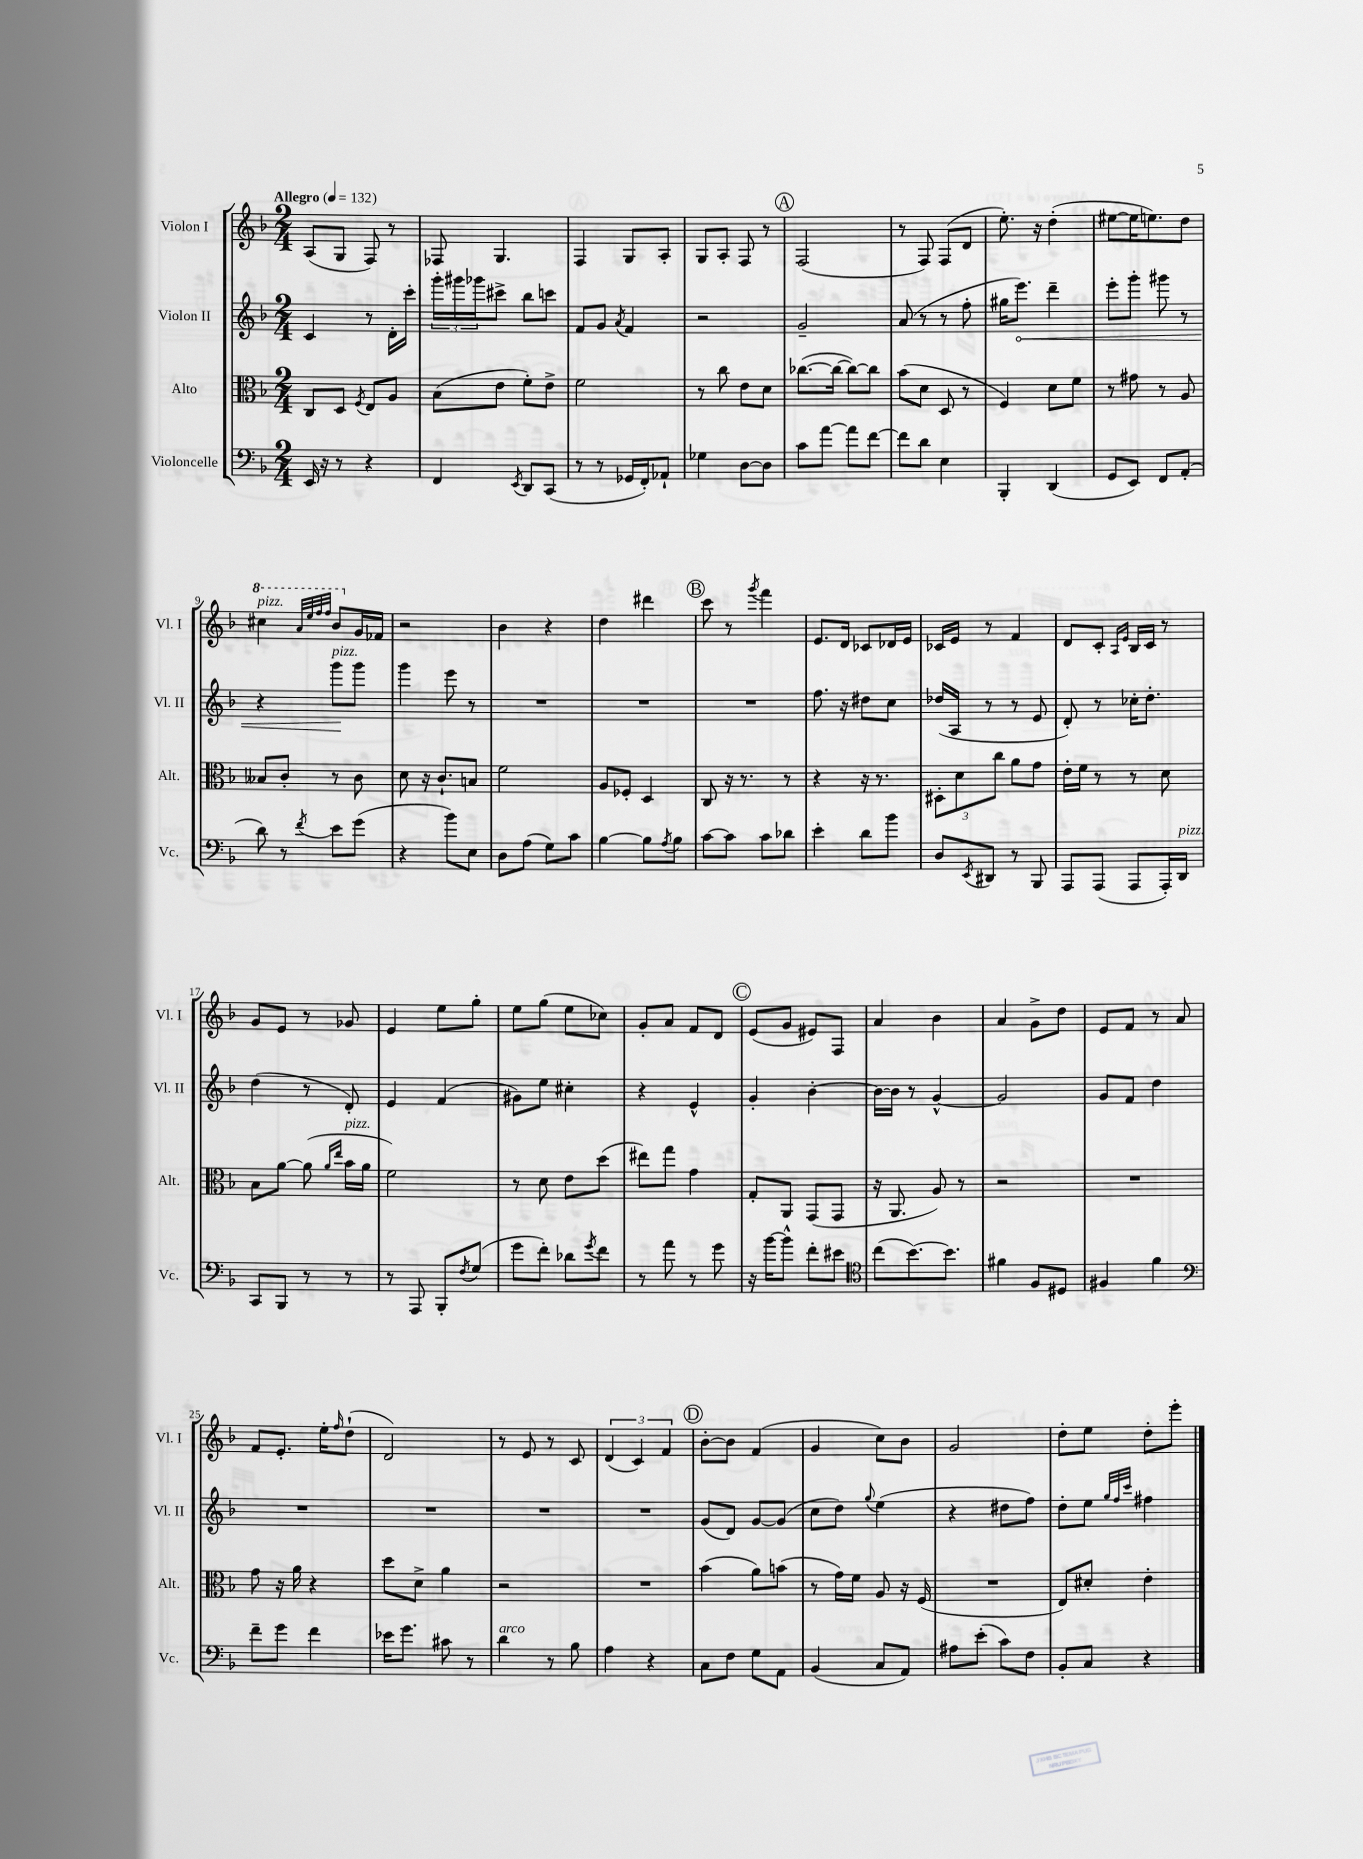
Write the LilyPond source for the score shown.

<<
\new StaffGroup <<
\new Staff = "s0" \with { instrumentName = "Violon I" shortInstrumentName = "Vl. I" } {
    \clef treble \key f \major \numericTimeSignature \time 2/4 \tempo "Allegro" 4 = 132
    a8( g8 f8) r8 |
    fes8 g4. |
    f4 g8 a8-. |
    g8 a8-. f8 r8 |
    \mark \markup { \circle "A" } f2( |
    r8 f8) f8( d'8 |
    e''8.-.) r16 d''4-.( |
    eis''8~ eis''16 e''8.) d''8 |
    \ottava #1 cis'''4^\markup { \italic "pizz." } \grace { a''32 e'''32 f'''32 f'''32 } bes''8 \ottava #0 g'16 fes'16 |
    r2 |
    bes'4 r4 |
    d''4 dis'''4 |
    \mark \markup { \circle "B" } c'''8 r8 \acciaccatura { g'''8 } f'''4 |
    e'8. d'16 ces'8 des'16 e'16 |
    ces'16 e'16 r8 f'4 |
    d'8 c'8-. \grace { a16 e'16 } bes16 c'16 r8 |
    g'8 e'8 r8 ges'8 |
    e'4 e''8 g''8-. |
    e''8 g''8( e''8 ces''8) |
    g'8-. a'8 f'8 d'8 |
    \mark \markup { \circle "C" } e'8( g'8 eis'8) f8 |
    a'4 bes'4 |
    a'4 g'8-> d''8 |
    e'8 f'8 r8 a'8 |
    f'8 e'8.-. e''16-. \grace { f''16 } d''8-!( |
    d'2) |
    r8 e'8 r8 c'8 |
    \tuplet 3/2 { d'4( c'4) f'4 } |
    \mark \markup { \circle "D" } bes'8~-. bes'8 f'4( |
    g'4 c''8) bes'8 |
    g'2 |
    d''8-. e''8 d''8-. e'''8-. \bar "|." |
}
\new Staff = "s1" \with { instrumentName = "Violon II" shortInstrumentName = "Vl. II" } {
    \clef treble \key f \major \numericTimeSignature \time 2/4
    c'4 r8 d'16-. c'''16-. |
    \tuplet 3/2 { g'''16-. gis'''16 ges'''16 } cis'''8-> bes''8 c'''8 |
    f'8 g'8 \acciaccatura { a'8 } f'4 |
    r2 |
    \mark \markup { \circle "A" } g'2-- |
    a'8( r8 r8 f''8-. |
    gis''16 \once \override Hairpin.circled-tip = ##t e'''8.\<) d'''4-- |
    e'''8-. g'''8-. gis'''8 r8 |
    r4 g'''8\!^\markup { \italic "pizz." } g'''8 |
    g'''4 e'''8 r8 |
    R2 |
    R2 |
    \mark \markup { \circle "B" } R2 |
    f''8. r16 dis''8 c''8 |
    des''16( a16 r8 r8 e'8 |
    d'8-.) r8 ces''16-. d''8.-. |
    d''4( r8 d'8-.) |
    e'4 f'4( |
    gis'8) e''8 cis''4-. |
    r4 e'4-^ |
    \mark \markup { \circle "C" } g'4-. bes'4~-. |
    bes'16~ bes'16 r8 g'4~-^ |
    g'2 |
    g'8 f'8 d''4 |
    R2 |
    R2 |
    R2 |
    R2 |
    \mark \markup { \circle "D" } g'8( d'8) g'8~ g'8( |
    c''8 d''8) \appoggiatura { g''8 } e''4( |
    r4 dis''8 f''8) |
    d''8-. e''8 \grace { g''32 f''32 c'''32 } fis''4 \bar "|." |
}
\new Staff = "s2" \with { instrumentName = "Alto" shortInstrumentName = "Alt." } {
    \clef alto \key f \major \numericTimeSignature \time 2/4
    c8 d8 \acciaccatura { f8 } e8 a8 |
    bes8( e'8 f'8-.) e'8-> |
    f'2 |
    r8 c''8 e'8 d'8 |
    \mark \markup { \circle "A" } ces''8.~( ces''16~ ces''8~) ces''8 |
    bes'8( d'8 d8 r8 |
    f4) d'8 f'8 |
    r8 gis'8 r8 a8 |
    beses8 c'8-. r8 c'8 |
    d'8 r16 c'8.-! b8 |
    f'2 |
    a8 fes8-. d4 |
    \mark \markup { \circle "B" } c8 r16 r8. r8 |
    r4 r16 r8. |
    \tuplet 3/2 { dis8-. d'8 c''8 } a'8 g'8 |
    e'16-. f'16 r8 r8 d'8 |
    bes8 a'8~ a'8( \grace { a'16 e''16 } bes'16^\markup { \italic "pizz." } a'16 |
    f'2) |
    r8 d'8 e'8 d''8( |
    eis''8) g''8 g'4 |
    \mark \markup { \circle "C" } g8-. a,8 g,8( g,8 |
    r16 a,8. a8) r8 |
    r2 |
    R2 |
    g'8 r16 a'16 r4 |
    d''8 d'8-> a'4 |
    r2 |
    R2 |
    \mark \markup { \circle "D" } bes'4( a'8) b'8( |
    r8 g'16) f'16 a8 r16 f16( |
    R2 |
    e8) dis'8-. e'4-. \bar "|." |
}
\new Staff = "s3" \with { instrumentName = "Violoncelle" shortInstrumentName = "Vc." } {
    \clef bass \key f \major \numericTimeSignature \time 2/4
    e,16 r16 r8 r4 |
    f,4 \acciaccatura { e,8 } d,8 c,8( |
    r8 r8 ges,16 f,16-.) aes,8-! |
    ges4 d8~ d8 |
    \mark \markup { \circle "A" } c'8 a'8~ a'8 f'8~ |
    f'8 d'8 e4 |
    bes,,4-. d,4( |
    g,8 e,8) f,8 a,8-.( |
    d'8) r8 \acciaccatura { f'8 } e'8 g'8( |
    r4 bes'8) e8 |
    d8 a8( g8) c'8 |
    bes4~ bes8 \acciaccatura { a8 } bes8 |
    \mark \markup { \circle "B" } c'8~ c'8 c'8 des'8 |
    e'4-. d'8 bes'8 |
    d8 \acciaccatura { e,8 } dis,8 r8 bes,,8 |
    a,,8 a,,8( a,,8 a,,16-.) d,16^\markup { \italic "pizz." } |
    c,8 bes,,8 r8 r8 |
    r8 a,,8 bes,,8-. \acciaccatura { f8 } g8( |
    g'8 f'8-.) des'8 \acciaccatura { g'8 } f'8 |
    r8 a'8 r8 g'8 |
    \mark \markup { \circle "C" } r16 bes'16~ bes'8-^ f'8-. eis'8 |
    \clef tenor c''8( bes'8.~) bes'8. |
    fis'4 f8 dis8 |
    fis4 f'4 |
    \clef bass f'8-- g'8 f'4 |
    ees'16 g'8. cis'8 r8 |
    d'4^\markup { \italic "arco" } r8 bes8 |
    a4 r4 |
    \mark \markup { \circle "D" } c8 f8 g8 a,8 |
    bes,4( c8 a,8) |
    ais8 e'8-.( c'8) f8 |
    bes,8-. c8 r4 \bar "|." |
}
>>
>>
